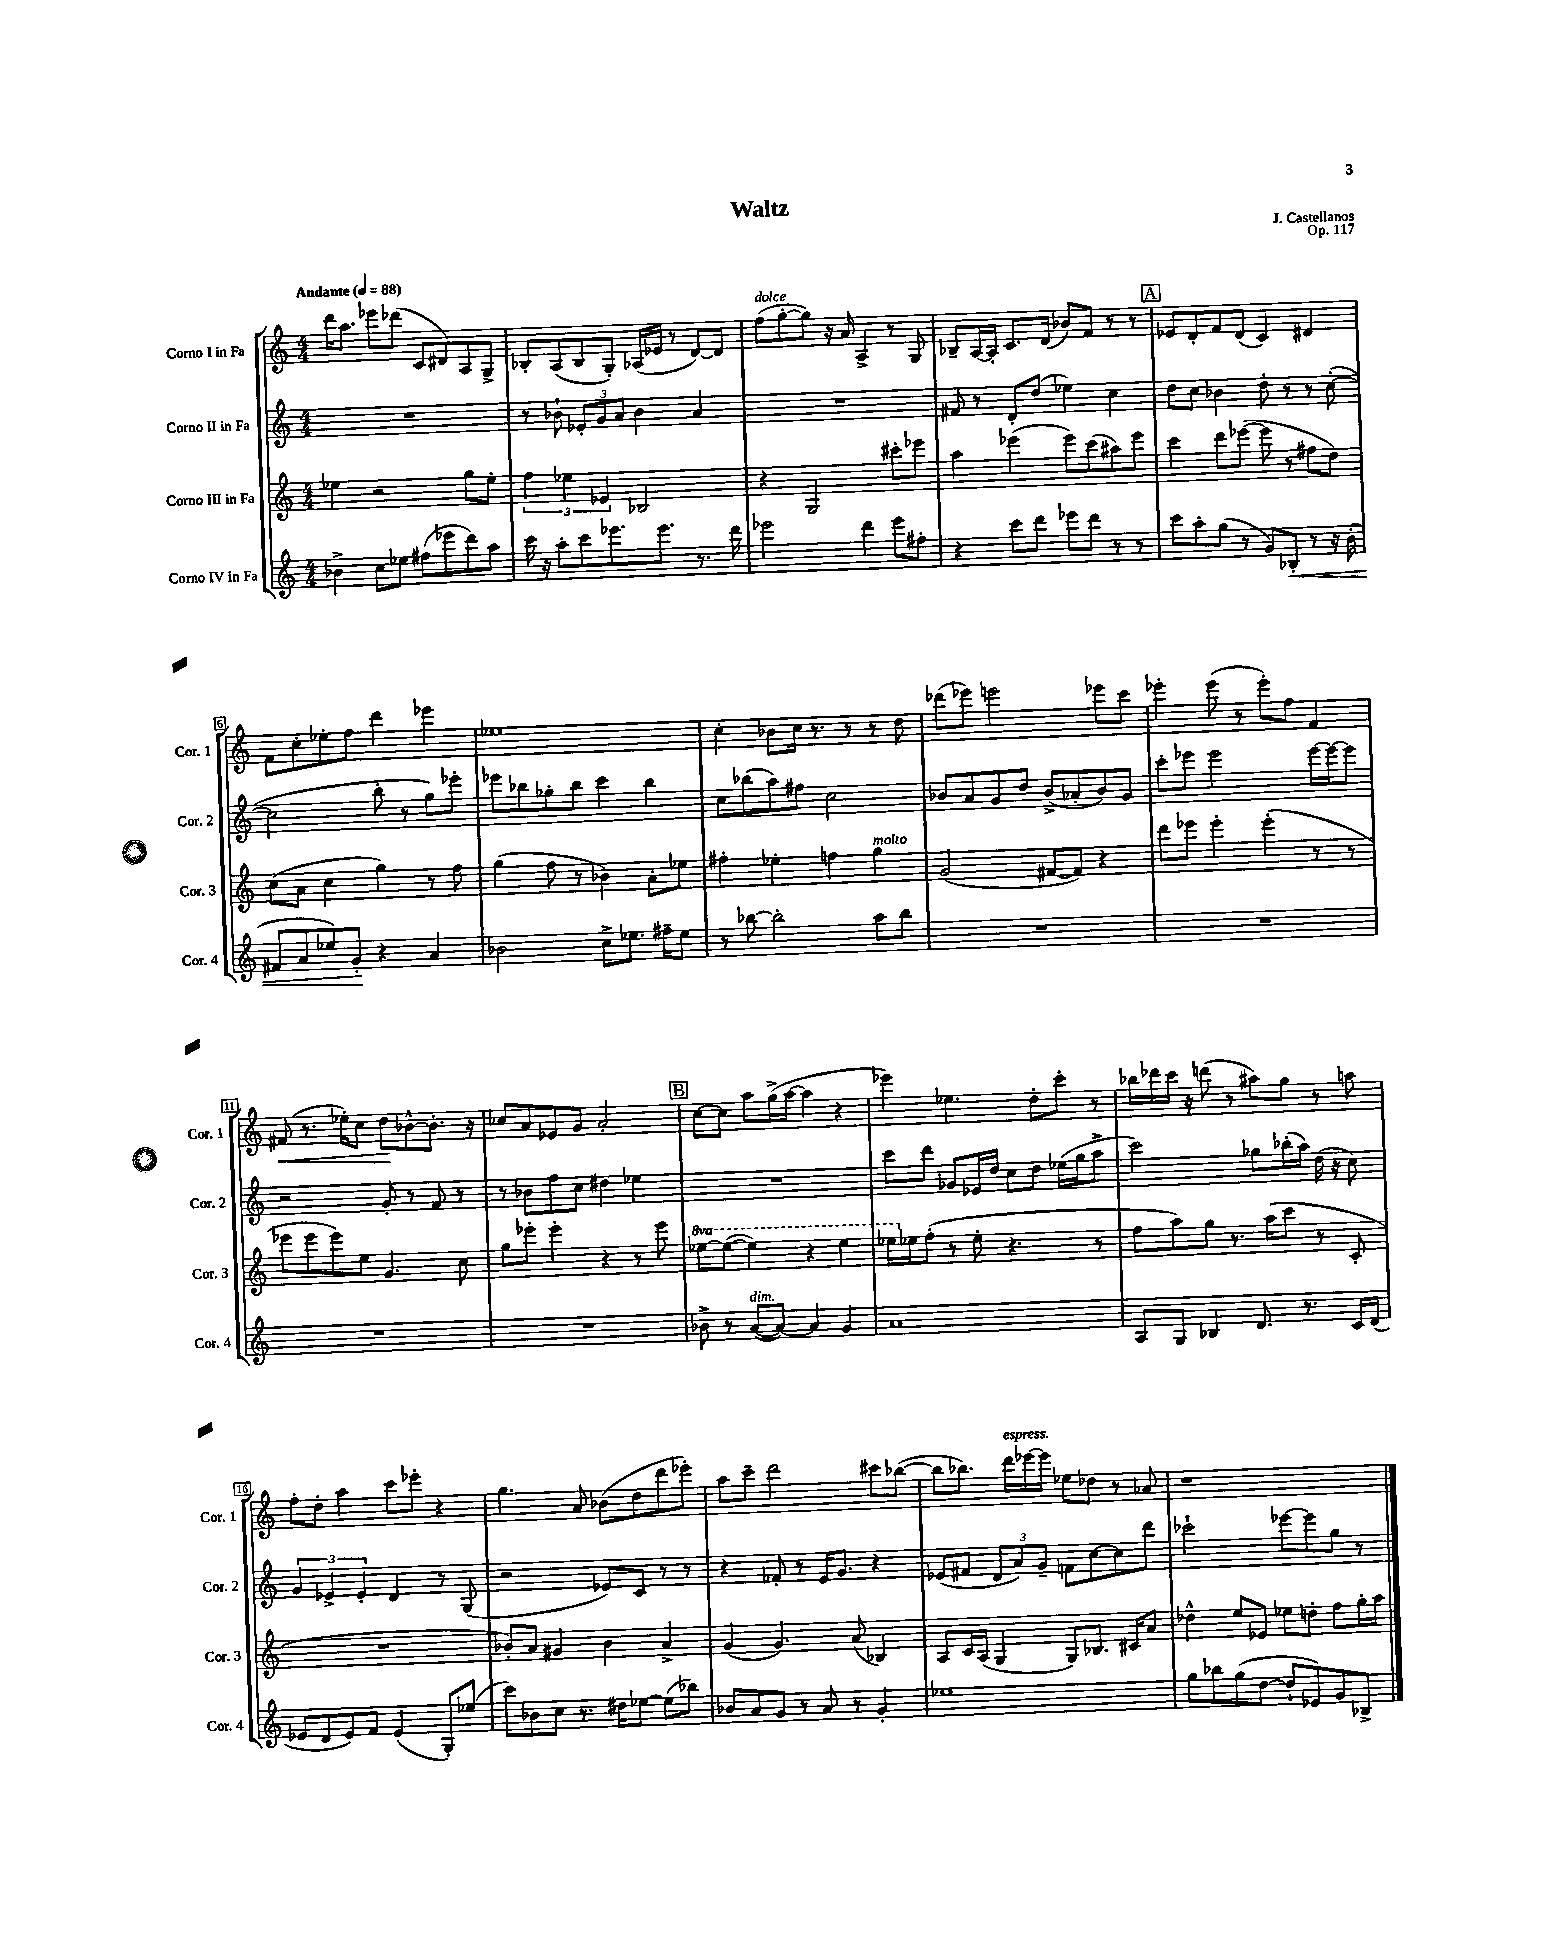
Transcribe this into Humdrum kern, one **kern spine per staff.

**kern	**dynam	**kern	**kern	**kern	**dynam
*part4	*part4	*part3	*part2	*part1	*part1
*staff4	*staff4	*staff3	*staff2	*staff1	*staff1
*I"Corno IV in Fa	*	*I"Corno III in Fa	*I"Corno II in Fa	*I"Corno I in Fa	*
*I'Cor. 4	*	*I'Cor. 3	*I'Cor. 2	*I'Cor. 1	*
*clefG2	*	*clefG2	*clefG2	*clefG2	*
*k[]	*	*k[]	*k[]	*k[]	*
*M4/4	*	*M4/4	*M4/4	*M4/4	*
*MM88	*	*MM88	*MM88	*MM88	*
=1	=1	=1	=1	=1	=1
!	!	!	!	!LO:TX:a:B:t=Andante	!
4b-X^\	.	4ee-X\	1r	16ddd\KL	.
.	.	.	.	8.aa\J	.
8cc\L	.	2r	.	8eee-X\L	.
8ee-X\J	.	.	.	(8ddd-X\J	.
(8ff#X\L	.	.	.	8c/L	.
8eee-X\	.	.	.	8d#X/)	.
8ddd\)	.	8gg\L	.	8A/	.
8aa\J	.	8ee-'\J	.	8G^/J	.
=2	=2	=2	=2	=2	=2
16ccc\	.	6ff\	8r	8B-X'/L	.
16r	.	.	.	.	.
8aa'\L	.	.	8b-X`\	(8A/	.
.	.	6ee-X\	.	.	.
8ccc\	.	.	12e-X'/L	8B-/	.
.	.	6e-X/	12g/	.	.
8.eee-X\	.	.	.	8G'/J)	.
.	.	.	12a/J	.	.
.	.	2B-X/	4b-\	(16A-X/LL	.
8.eee-\J	.	.	.	16e-X/JJ	.
.	.	.	.	8r	.
8.r	.	.	4a/	[8d/L)	.
.	.	.	.	8d/J]	.
16ddd\	.	.	.	.	.
=3	=3	=3	=3	=3	=3
!	!	!	!	!LO:TX:a:i:t=dolce	!
2eee-X\	.	4r	1r	(8ff\L	.
.	.	.	.	[8gg'\	.
.	.	2G/	.	8gg\J])	.
.	.	.	.	16r	.
.	.	.	.	16a/	.
4ddd\	.	.	.	4A^/	.
8eee-\L	.	8ccc#X'\L	.	8r	.
8ff#X'\J	.	8eee-X\J	.	8G/	.
=4	=4	=4	=4	=4	=4
4r	.	4aa\	8f#X/	8B-X~/L	.
.	.	.	8r	[16A/L	.
.	.	.	.	16A'/JJ]	.
8ccc\L	.	(4eee-X\	8d'/L	8.c/L	.
8ddd\J	.	.	(8dd/J	.	.
.	.	.	.	(16d/Jk	.
8eee-X\L	.	8eee-\L)	4ee-X\)	8b-X/L)	.
8ddd\J	.	(8ccc\	.	8f/J	.
8r	.	8aa#X\)	4cc\	8r	.
8r	.	8eee-\J	.	8r	.
!!LO:REH:place=s1:t=A
=5	=5	=5	=5	=5	=5
8ccc\L	.	4ccc\	8dd\L	8e-X/L	.
8aa'\	.	.	8cc\J	8d'/	.
(8gg\J	.	8ddd\L	4b-X\	8f/	.
8r	.	([8eee-X\J	.	(8d/J	.
8g/L)	.	8eee-\]	8dd'\	4c/)	.
!	!LO:HP:b	!	!	!	!
8B-X'/J	<	8r	8r	.	.
8r	.	8ff#X\L	8r	4d#X/	.
16r	.	8dd\J)	([8cc'\	.	.
(16b'\	.	.	.	.	.
!!LO:LB:g=z
=6	=6	=6	=6	=6	=6
8f#X/L	.	(8cc\L	2cc\]	8f\L	.
8a/	.	8a\J	.	8cc'\	.
8ee-X/)	.	4cc\	.	8ee-X'\	.
8g'/J	.	.	.	8ff\J	.
4r	[	4gg\)	8bb'\	4ddd\	.
.	.	.	8r	.	.
4a/	.	8r	8gg\L)	4eee-X\	.
.	.	8ff\	8eee-X'\J	.	.
=7	=7	=7	=7	=7	=7
2b-X\	.	(4gg\	8eee-X\L	1ee-X	.
.	.	.	8bb-X\	.	.
.	.	8ff\	8gg-X'\	.	.
.	.	8r	8bb-\J	.	.
8cc^\L	.	4b-X\)	4ccc\	.	.
8.ee-X\J	.	.	.	.	.
.	.	8a'\L	4bb-\	.	.
16ff#X~\KL	.	.	.	.	.
8ee-\J	.	8ee-X\J	.	.	.
=8	=8	=8	=8	=8	=8
8r	.	4ff#X'\	8cc\L	4cc'\	.
[8bb-X\	.	.	(8bb-X\	.	.
2bb-'\]	.	4ee-X'\	8aa\)	8b-X\L	.
.	.	.	8ff#X\J	16cc\Jk	.
.	.	.	.	8.r	.
.	.	4ffn\	2cc\	.	.
.	.	.	.	8r	.
!	!	!LO:TX:a:i:t=molto	!	!	!
8aa\L	.	4gg\	.	8r	.
8bb-\J	.	.	.	8dd\	.
=9	=9	=9	=9	=9	=9
1r	.	(2g/	8b-X/L	(8ddd-X\L	.
.	.	.	8a/	8eee-X\J)	.
.	.	.	8g/	2eeen\	.
.	.	.	8dd/J	.	.
.	.	[8f#X/L	(8b-^/L	.	.
.	.	8f#/J])	8a-X'/	.	.
.	.	4r	8b-/)	8eee-X\L	.
.	.	.	8g/J	8ccc\J	.
=10	=10	=10	=10	=10	=10
1r	.	8ddd\L	8ccc'\L	4eee-X'\	.
.	.	8eee-X\J	8eee-X\J	.	.
.	.	4eee-'\	2eee-\	(8eee-\	.
.	.	.	.	8r	.
.	.	(4eee-'\	.	8eee-'\L)	.
.	.	.	.	8ff\J	.
.	.	8r	[16eee-\LL	4f/	.
.	.	.	16eee-\J_	.	.
.	.	8r	8eee-\J]	.	.
!!LO:LB:g=z
=11	=11	=11	=11	=11	=11
!	!	!	!	!	!LO:HP:b
1r	.	8eee-X\L	2r	(8f#X/	<
.	.	8eee-\	.	8.r	.
.	.	8eee-\)	.	.	.
.	.	.	.	16ee-X'\KL)	.
.	.	8ee\J	.	8cc\J	.
.	.	4.g/	8g'/	8dd\L	.
.	.	.	8r	[8b-X^^\	[
.	.	.	8f/	8.b-'\J]	.
.	.	8cc\	8r	.	.
.	.	.	.	16r	.
=12	=12	=12	=12	=12	=12
1r	.	8gg\L	8r	8cc-X/L	.
.	.	8eee-X'\J	8b-X\L	8a/	.
.	.	4eee-'\	8ff\	8e-X/	.
.	.	.	8cc\J	8g/J	.
.	.	4r	4dd#X\	2a'/	.
.	.	8r	4ee-X\	.	.
.	.	8eee-\	.	.	.
!!LO:REH:place=s1:t=B
=13	=13	=13	=13	=13	=13
*	*	*8va	*	*	*
8b-X^\	.	[8eee-X\L	1r	[8cc\L	.
8r	.	(8eee-\J_	.	8cc\J]	.
!LO:TX:a:i:t=dim.	!	!	!	!	!
([8a/L	.	4eee-\])	.	8aa\L	.
8a/J_)	.	.	.	(16gg^\L	.
.	.	.	.	[16aa\JJ	.
4a/]	.	4r	.	4aa\]	.
4g/	.	4eee-\	.	4r	.
=14	=14	=14	=14	=14	=14
1a	.	16eee-X\LL	8ccc\L	4eee-X\)	.
*	*	*X8va	*	*	*
.	.	16ee-X\J	.	.	.
.	.	(8ff'\J	8ddd\J	.	.
.	.	8r	8g-X/L	4.ee-X\	.
.	.	8ee-'\	16e-X/L	.	.
.	.	.	16dd/JJ	.	.
.	.	4.r	8cc\L	.	.
.	.	.	8dd\J	8dd'\L	.
.	.	.	(16ee-X\LL	8ccc'\J	.
.	.	.	16gg\J	.	.
.	.	8r	8aa^\J	8r	.
=15	=15	=15	=15	=15	=15
8A/L	.	8ff\L	2ccc\)	16bb-X\LL	.
.	.	.	.	16ddd-X\	.
8G/J	.	8aa\)	.	16ccc\JJ	.
.	.	.	.	16r	.
4B-X/	.	8gg\J	.	(8dddn\	.
.	.	8.r	.	8r	.
8.d/	.	.	8gg-X\L	8aa#X\L)	.
.	.	(16aa\KL	.	.	.
.	.	8ccc\J	(16bb-X'\L	8gg\J	.
8.r	.	.	16aa\JJ)	.	.
.	.	8r	(16dd\	8r	.
.	.	.	16r	.	.
16c/LL	.	8c'/	8cc\)	8aan\	.
(16d/JJ	.	.	.	.	.
!!LO:LB:g=z
=16	=16	=16	=16	=16	=16
8e-X/L	.	1r	6g/	8ff'\L	.
8d/	.	.	.	8dd'\J	.
.	.	.	6e-X^/	.	.
8e-/)	.	.	.	4aa\	.
.	.	.	6e-'/	.	.
8f/J	.	.	.	.	.
(4e-/	.	.	4d/	8ccc\L	.
.	.	.	.	8eee-X'\J	.
8G'/L)	.	.	8r	4r	.
(8ee-X/J	.	.	(8G/	.	.
=17	=17	=17	=17	=17	=17
8ccc\L)	.	8b-X'/L)	2r	4.gg\	.
8b-X\	.	8a/J	.	.	.
8cc\J	.	4g#X/	.	.	.
8.r	.	.	.	8a/	.
.	.	4b-\	8e-X/L)	(8b-X\L	.
16dd#X\KL	.	.	.	.	.
[8ee-X\J	.	.	8c/J	8dd\	.
(8ee-\L]	.	4a^/	8r	8ddd\	.
8bb-X\J)	.	.	8r	8eee-X'\J)	.
=18	=18	=18	=18	=18	=18
8b-X/L	.	(4g/	4r	8aa\L	.
8a/	.	.	.	8ccc~\J	.
8g/J	.	4.g/)	8f-X'/	2ddd\	.
8r	.	.	8r	.	.
8a/	.	.	16e/KL	.	.
.	.	.	8.g/J	.	.
8r	.	(8a/	.	.	.
4g'/	.	4B-X/)	4r	8ccc#X\L	.
.	.	.	.	([8bb-X\J	.
=19	=19	=19	=19	=19	=19
1ee-X	.	8A/L	(8e-X/L	8bb-\L]	.
.	.	16c/L	8f#X/J	8.bb-X\J)	.
.	.	(16A/JJ	.	.	.
.	.	4G/	12d/L	.	.
!	!	!	!	!LO:TX:a:i:t=espress.	!
.	.	.	.	16ddd\LL	.
.	.	.	12a/)	.	.
.	.	.	.	[16eee-X\	.
.	.	.	12g~/J	.	.
.	.	.	.	16eee-\JJ]	.
.	.	8G/L)	8fn\L	8ee-X\L	.
.	.	8.B-X/J	[8cc\	8dd-X\J	.
.	.	.	8cc\]	8r	.
.	.	16c#X/KL	.	.	.
.	.	8a/J	8ddd\J	8a-X/	.
=20	=20	=20	=20	=20	=20
8gg\L	.	4dd-X^^\	2ccc-X`\	1r	.
8bb-X\	.	.	.	.	.
(8gg\	.	8ee/L	.	.	.
[8dd\J	.	8e-X/J	.	.	.
8dd`/L]	.	8ee-X\L	[8eee-X\L	.	.
8e-X/)	.	8ddn'\J	8eee-\]	.	.
8g/	.	8ff\L	8gg\J	.	.
8B-X^/J	.	16gg'\L	8r	.	.
.	.	16aa\JJ	.	.	.
==	==	==	==	==	==
*-	*-	*-	*-	*-	*-
